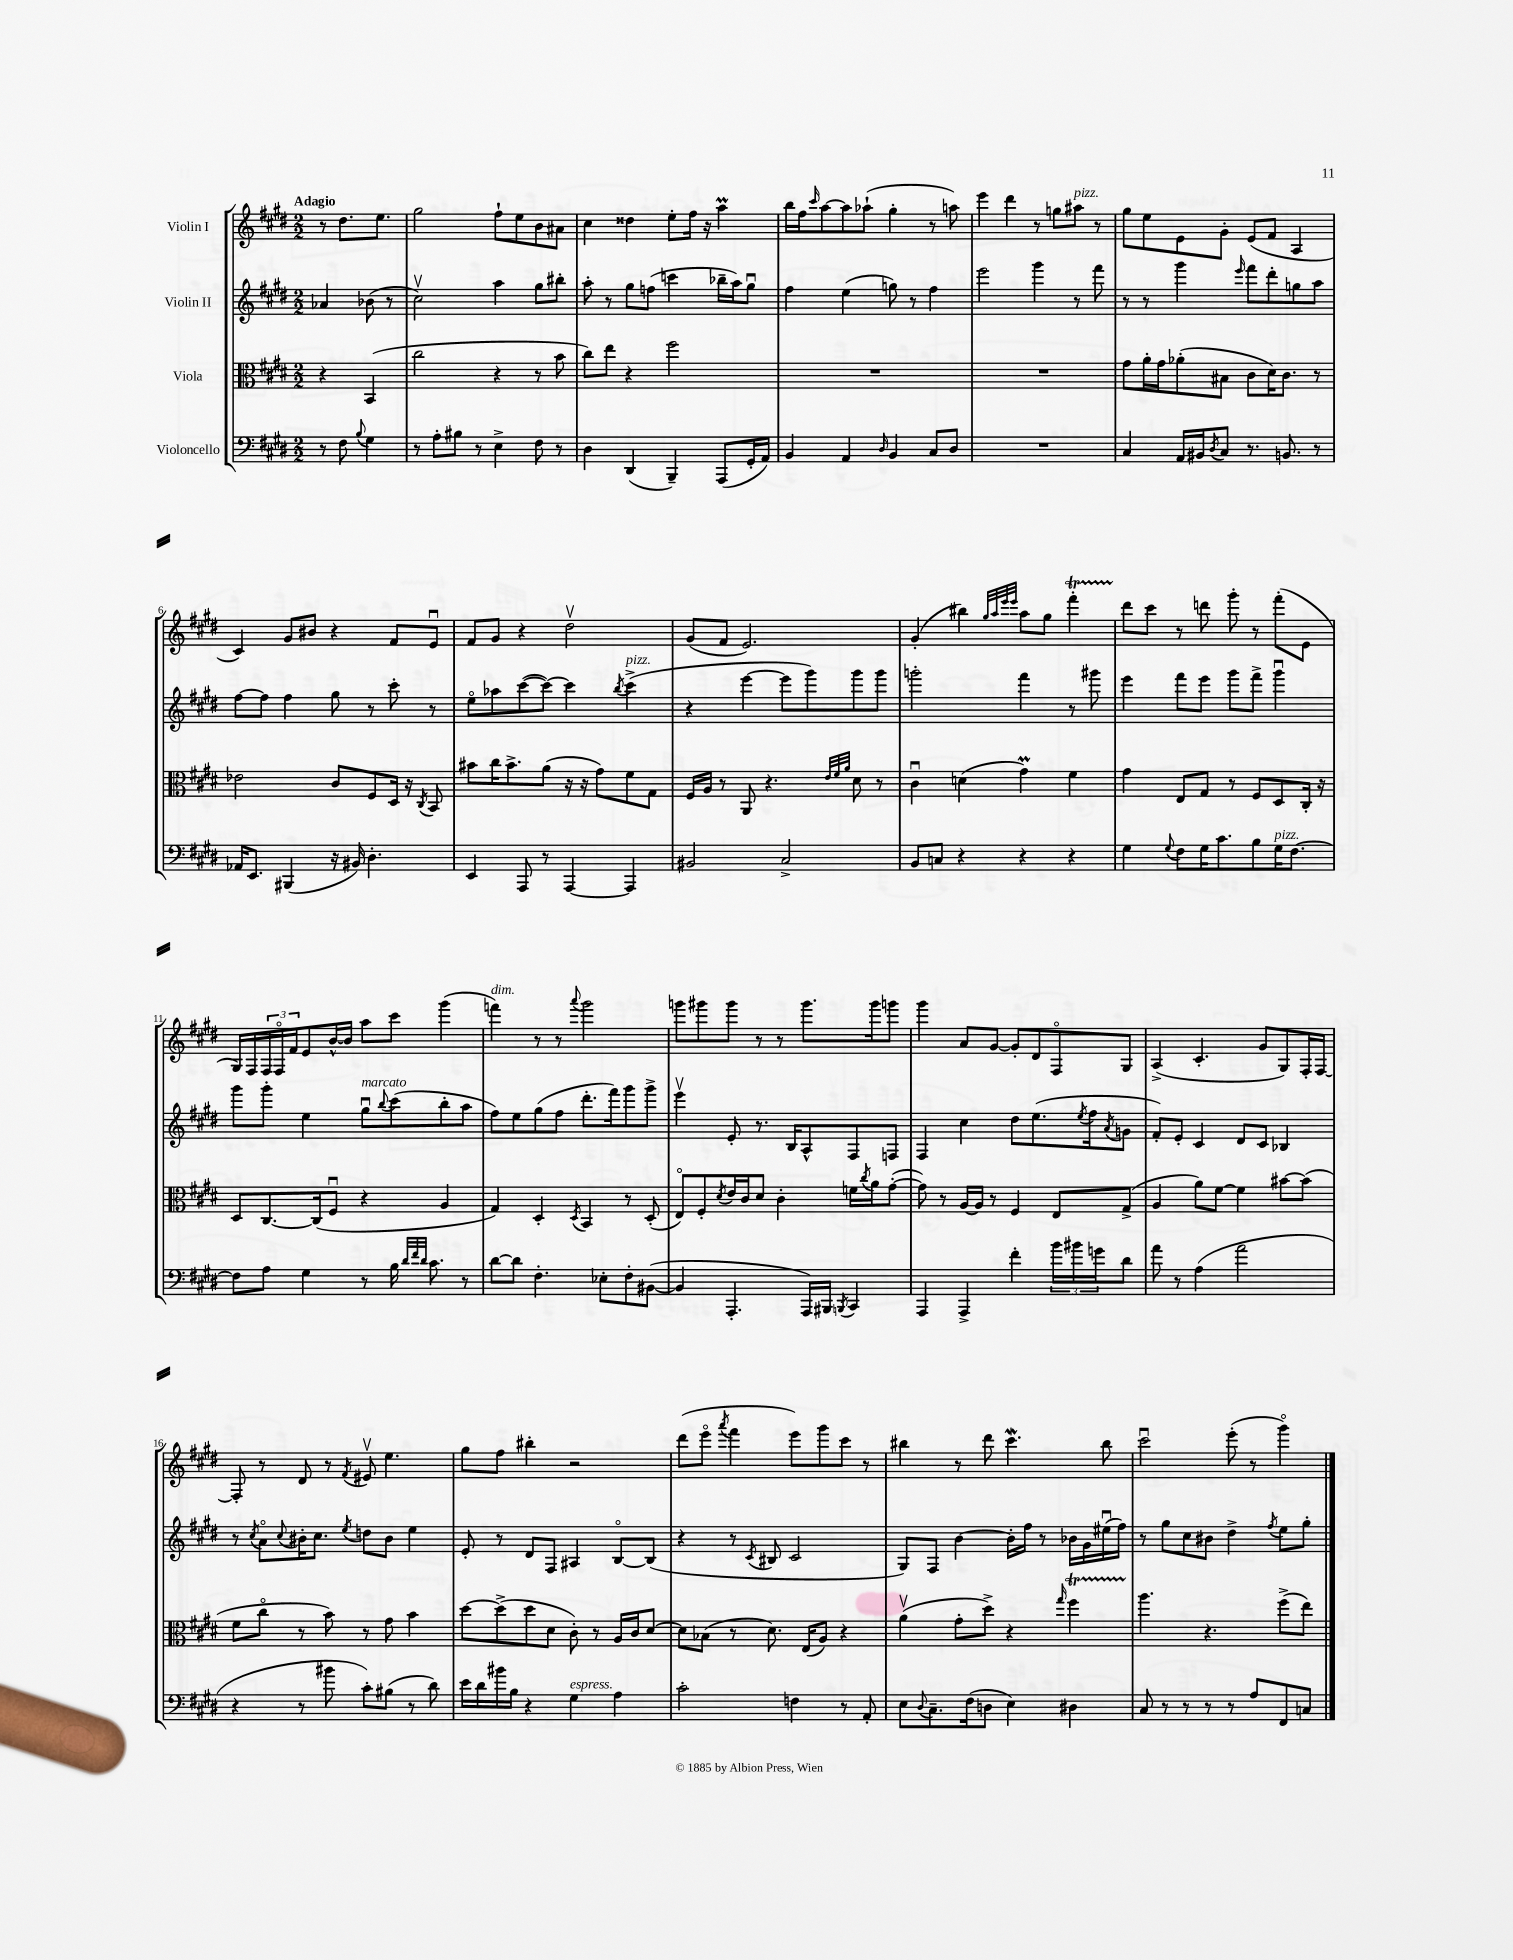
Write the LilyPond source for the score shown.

<<
\new StaffGroup <<
\new Staff = "s0" \with { instrumentName = "Violin I" } {
    \clef treble \key e \major \numericTimeSignature \time 2/2 \partial 2 \tempo "Adagio"
    r8 dis''8. e''8. |
    gis''2 fis''8-! e''8 b'8 ais'8 |
    cis''4 disis''4 e''8-. fis''16 r16 a''4\prall |
    b''16 fis''16 \grace { cis'''16 } a''8~ a''8 aes''8-!( gis''4-. r8 a''8) |
    e'''4 dis'''4 r8 g''8 ais''8^\markup { \italic "pizz." } r8 |
    gis''8 e''8 e'8 gis'8-. e'8( fis'8 a4 |
    cis'4) gis'8 bis'8 r4 fis'8 e'8\downbow |
    fis'8 gis'8 r4 dis''2\upbow |
    gis'8( fis'8 e'2.) |
    gis'4-.( bis''4) \grace { gis''32 a''32 e'''32 e'''32 } a''8 gis''8 fis'''4-.\startTrillSpan |
    dis'''8\stopTrillSpan cis'''8 r8 d'''8 gis'''8-. r8 fis'''8-.( e'8 |
    gis16) fis16 \tuplet 3/2 { fis16 fis16\flageolet fis'16 } e'8 b'16~-^ b'16 a''8 cis'''8 gis'''4( |
    f'''4^\markup { \italic "dim." }) r8 r8 \appoggiatura { a'''8 } gis'''2 |
    g'''8 gis'''8 gis'''8 r8 r8 gis'''8. gis'''16 g'''8 |
    gis'''4 a'8 gis'8~ gis'8-. dis'8 fis8\flageolet gis8 |
    a4->( cis'4.-. gis'8 gis8) fis16-. fis16~ |
    fis8-. r8 dis'8 r8 \acciaccatura { fis'8 } eis'8\upbow e''4. |
    gis''8 fis''8 bis''4-. r2 |
    dis'''8( e'''8\flageolet \acciaccatura { a'''8 } fis'''4 e'''8) gis'''8 cis'''8 r8 |
    bis''4 r8 dis'''8 cis'''4.\mordent bis''8 |
    cis'''2\downbow e'''8-.( r8 gis'''4\flageolet) \bar "|." |
}
\new Staff = "s1" \with { instrumentName = "Violin II" } {
    \clef treble \key e \major \numericTimeSignature \time 2/2 \partial 2
    aes'4 bes'8( r8 |
    cis''2\upbow) a''4 gis''8 bis''8-. |
    a''8-. r8 gis''8 f''8( c'''4 bes''16-- a''16) gis''8\downbow |
    fis''4 e''4( g''8) r8 fis''4 |
    e'''2 gis'''4 r8 fis'''8 |
    r8 r8 gis'''4 \grace { e'''16 } fis'''8 dis'''8-. g''8 a''8 |
    fis''8~ fis''8 fis''4 gis''8 r8 cis'''8-. r8 |
    e''8\flageolet aes''8 cis'''8~( cis'''8~) cis'''4 \acciaccatura { b''8 } cis'''4->^\markup { \italic "pizz." }( |
    r4 e'''4~ e'''8 gis'''8) gis'''8 gis'''8 |
    g'''2-. fis'''4 r8 gis'''8 |
    e'''4 fis'''8 e'''8 gis'''8 fis'''8-> gis'''4\downbow |
    gis'''8 gis'''8-. e''4 gis''8\downbow^\markup { \italic "marcato" } \appoggiatura { b''8 } cis'''8( b''8-. a''8 |
    fis''8) e''8 gis''8( fis''8 dis'''8.-. fis'''16) gis'''8 gis'''8-> |
    e'''4\upbow e'8-. r8. b16 a8-^ fis8 f8 |
    fis4 cis''4 dis''8 e''8.( \acciaccatura { e''8 } fis''16 \acciaccatura { a'8 } g'8 |
    fis'8-.) e'8-. cis'4 dis'8 cis'8 bes4 |
    r8 \acciaccatura { cis''8 } a'8\flageolet \appoggiatura { cis''8 } bis'16-. cis''8. \acciaccatura { e''8 } d''8 bis'8 e''4 |
    e'8-. r8 dis'8 fis8 ais4 b8~\flageolet b8( |
    r4 r8 \acciaccatura { cis'8 } bis8 cis'2 |
    gis8) fis8 b'4~ b'16-. fis''16 r8 bes'16 gis'16 eis''16\downbow( fis''16) |
    r8 gis''8 cis''8 bis'8 dis''4-> \acciaccatura { fis''8 } e''8 gis''8-. \bar "|." |
}
\new Staff = "s2" \with { instrumentName = "Viola" } {
    \clef alto \key e \major \numericTimeSignature \time 2/2 \partial 2
    r4 b,4( |
    cis''2 r4 r8 b'8 |
    cis''8) e''8 r4 fis''2 |
    R1 |
    R1 |
    gis'8 a'16-. gis'16 aes'8-.( bis8 cis'8 dis'16) cis'8. r8 |
    ees'2 cis'8 fis8 dis16 r16 \acciaccatura { cis8 } b,8 |
    bis'8 cis''16 bis'8.-> a'8( r16 r16 gis'8) fis'8 gis8 |
    fis16 a16 r8 a,8 r4. \grace { e'32 fis'32 a'32 } dis'8 r8 |
    cis'4\downbow d'4( gis'4\prall) fis'4 |
    gis'4 e8 gis8 r8 fis8 dis8 cis16-. r16 |
    dis8 cis8.~ cis16( fis8\downbow r4 a4 |
    gis4) dis4-. \acciaccatura { dis8 } b,4 r8 dis8-.( |
    e8\flageolet) fis8-. \acciaccatura { dis'8 } e'16 cis'16 dis'8 cis'4-. f'16 \acciaccatura { cis''8 } a'16 gis'8~-.( |
    gis'8) r8 a16~ a16 r8 fis4 e8 gis8->( |
    a4 a'8) fis'8~ fis'4 bis'8~ bis'8( |
    fis'8 cis''8\flageolet r8 b'8) r8 gis'8 b'4 |
    dis''8~ dis''8->( dis''8 dis'8 cis'8-.) r8 a16 cis'16 dis'8~ |
    dis'8 bes8( r8 dis'8.) e16( a8) r4 |
    a'4\upbow( gis'8-. dis''8->) r4 \grace { gis''16 } fis''4\startTrillSpan |
    a''4.\stopTrillSpan r4. fis''8->( e''8) \bar "|." |
}
\new Staff = "s3" \with { instrumentName = "Violoncello" } {
    \clef bass \key e \major \numericTimeSignature \time 2/2 \partial 2
    r8 fis8 \appoggiatura { b8 } gis4 |
    r8 a8-. bis8 r8 e4-> fis8 r8 |
    dis4 dis,4( b,,4--) a,,8( gis,16-. a,16) |
    b,4 a,4 \grace { dis16 } b,4 cis8 dis8 |
    R1 |
    cis4 a,16 bis,16 \acciaccatura { dis8 } cis8 r8. b,8. r8 |
    aes,16 e,8. bis,,4( r16 bis,16) dis4.-. |
    e,4 a,,8 r8 a,,4~ a,,4 |
    bis,2 cis2-> |
    b,8 c8 r4 r4 r4 |
    gis4 \appoggiatura { gis8 } fis8 gis16 cis'8. b8 gis16^\markup { \italic "pizz." } fis8.~ |
    fis8 a8 gis4 r8 b16 \grace { dis'32 fis'32 dis'32 } cis'8. r8 |
    dis'8~ dis'8 fis4.-. ees8-. fis8-. bis,8~( |
    bis,4 a,,4.-. a,,16) bis,,16 \acciaccatura { b,,8 } cis,4 |
    a,,4 a,,4-> fis'4-. \tuplet 3/2 { b'16 bis'16 g'16 } dis'8 |
    a'8 r8 a4( a'2 |
    r4 r8 bis'8 cis'8-.) bis8( r8 dis'8) |
    e'16 dis'16 bis'16 b16 r4 gis4^\markup { \italic "espress." } a4 |
    cis'2-. f4 r8 a,8-. |
    e8 \appoggiatura { dis8 } cis8.-- fis16( d8 e4) dis4 |
    cis8 r8 r8 r8 r8 a8 fis,8 c8 \bar "|." |
}
>>
>>
